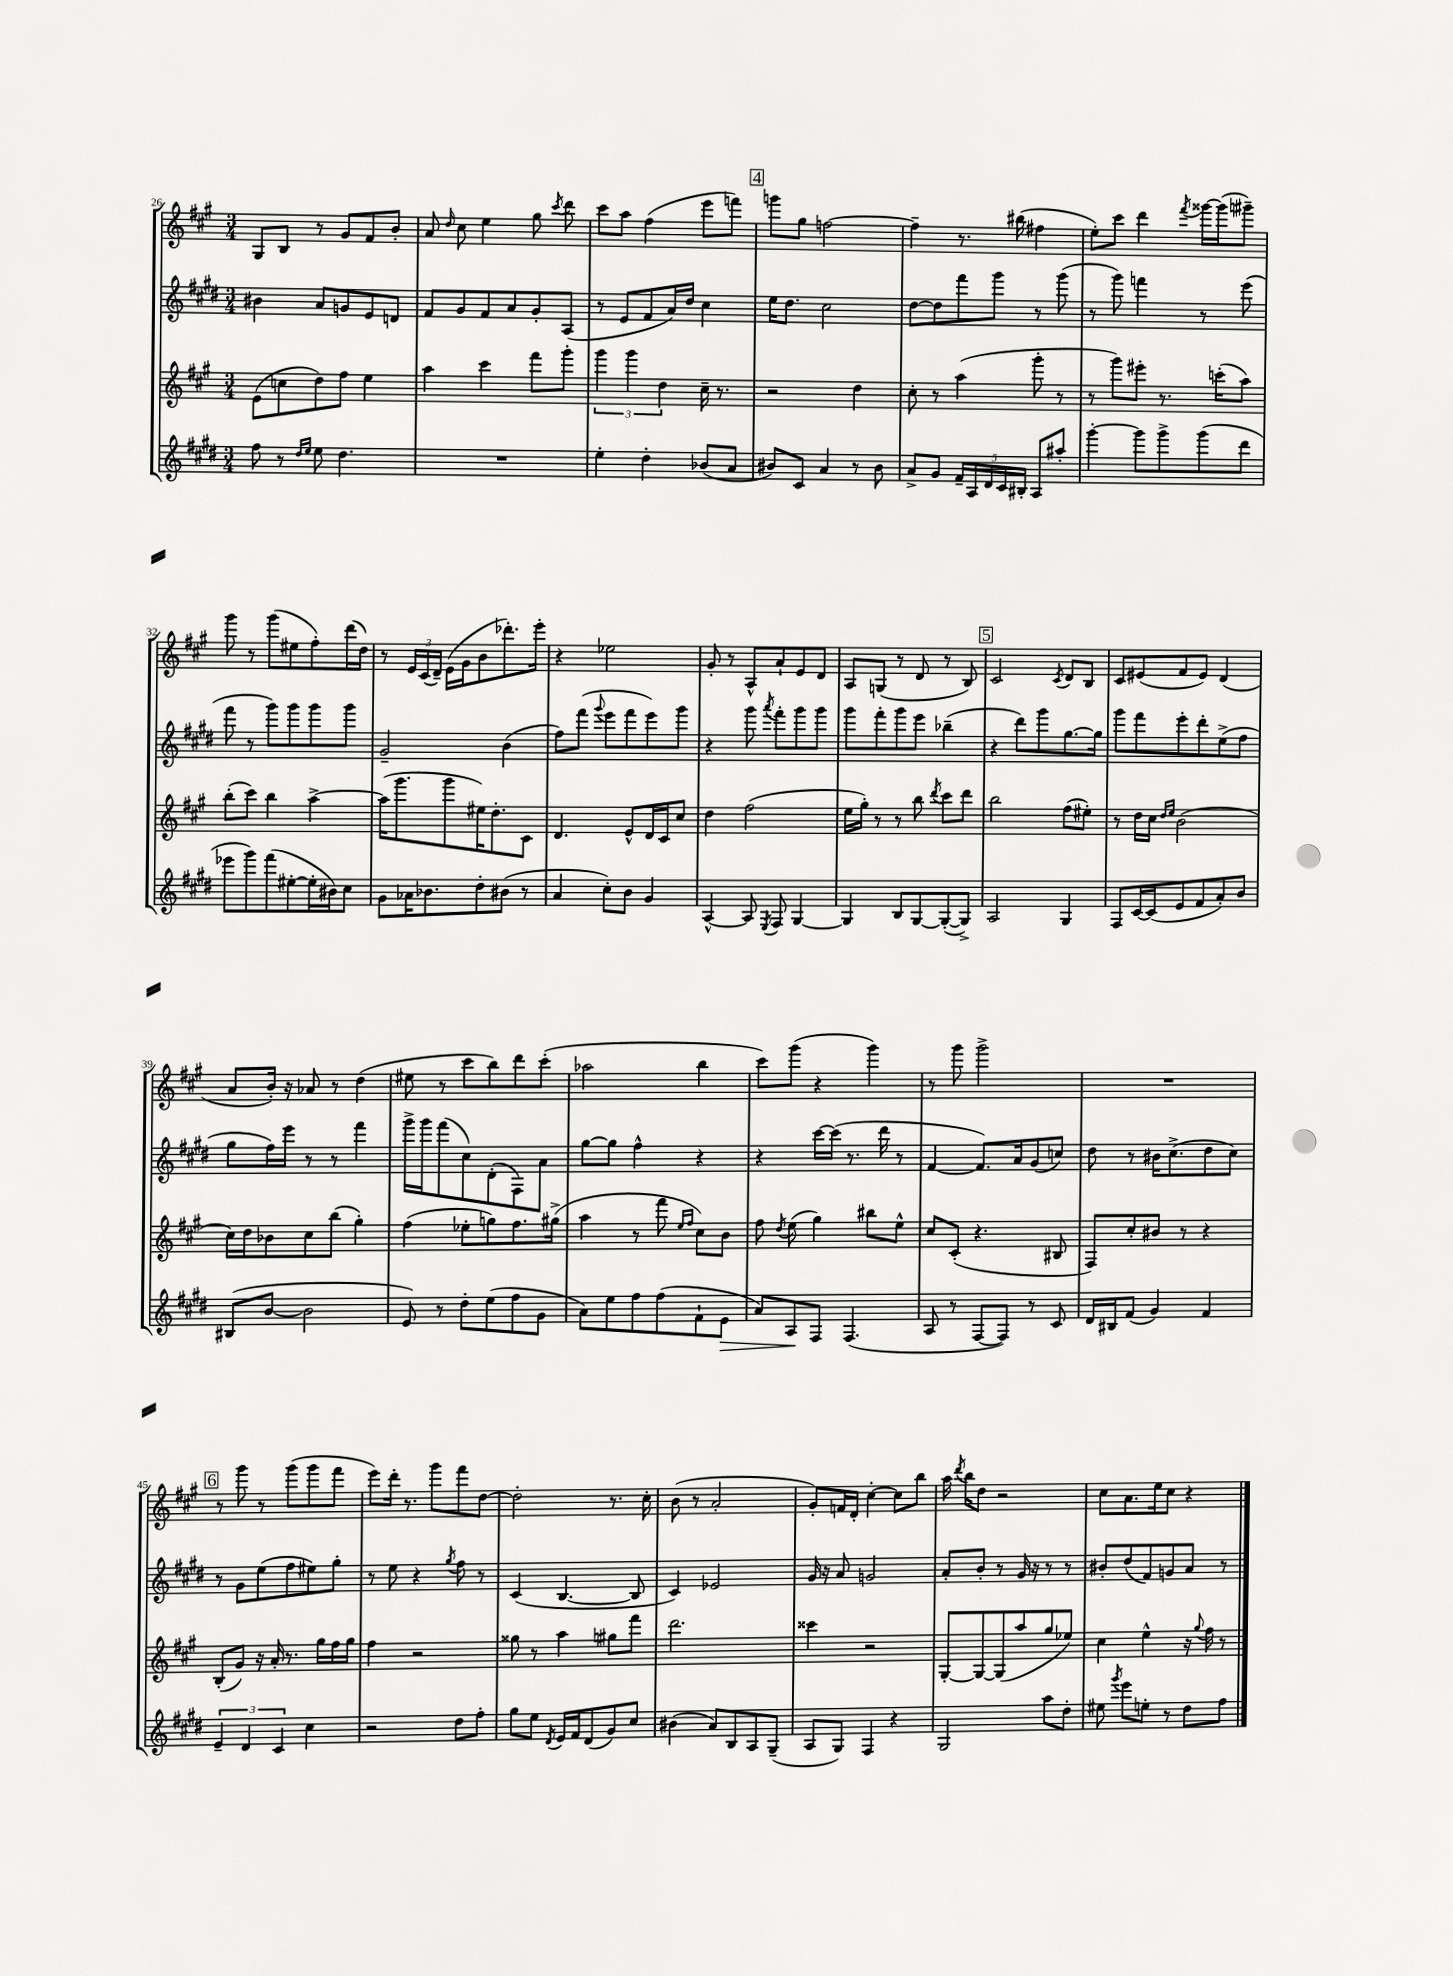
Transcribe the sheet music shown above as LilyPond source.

<<
\new StaffGroup <<
\new Staff = "s0" {
    \clef treble \key a \major \numericTimeSignature \time 3/4
    \autoBeamOff gis8[ b8] r8 gis'8[ fis'8 b'8]-. |
    a'8 \grace { d''16 } cis''8 e''4 gis''8 \acciaccatura { cis'''8 } d'''8 |
    cis'''8[ a''8] fis''4( e'''8[ f'''8]) |
    \mark \markup { \box "4" } g'''8[ gis''8] f''2~ |
    f''4-- r8. bis''16( fis''4 |
    e''8[-.) cis'''8] d'''4 \acciaccatura { fis'''8 } gisis'''16[~ gisis'''16( gis'''8]--) |
    gis'''8 r8 gis'''8[( eis''8 fis''8-.) d'''16( d''16]) |
    r8 \tuplet 3/2 { e'16[ cis'16( d'16]--) } e'16[( gis'16 b'8 des'''8.-.) e'''16]-. |
    r4 ees''2 |
    gis'8-. r8 a8[-^ a'8-! e'8 d'8] |
    a8[ g8]( r8 d'8 r8 b8) |
    \mark \markup { \box "5" } cis'2 \acciaccatura { cis'8 } d'8[ b8] |
    cis'8[ eis'8( fis'8 eis'8]) d'4( |
    a'8[ b'16]-.) r16 aes'8 r8 d''4( |
    eis''8 r8 cis'''8[ b''8) d'''8 cis'''8]-.( |
    aes''2 b''4 |
    cis'''8[) gis'''8]( r4 gis'''4) |
    r8 gis'''8 gis'''2-> |
    R2. |
    \mark \markup { \box "6" } r8 gis'''8 r8 gis'''8[( gis'''8 fis'''8] |
    e'''8[) d'''16]-. r8. gis'''8[ fis'''8 d''8]~ |
    d''2-. r8. cis''16-. |
    b'8( r8 a'2-. |
    gis'8[-.) f'16 d'16]-. cis''4~-. cis''8[ b''8] |
    a''16 \acciaccatura { d'''8 } b''16[ d''8] r2 |
    cis''8[ a'8. e''16 cis''8] r4 \bar "|." |
}
\new Staff = "s1" {
    \clef treble \key e \major \numericTimeSignature \time 3/4
    \autoBeamOff bis'4 a'8[ g'8 e'8 d'8] |
    fis'8[ gis'8 fis'8 a'8 gis'8-. a8]( |
    r8 e'8[ fis'8 a'16) dis''16] cis''4 |
    \mark \markup { \box "4" } e''16[ dis''8.] cis''2 |
    dis''8[~ dis''8 fis'''8 gis'''8] r8 gis'''8( |
    r8 gis'''8) f'''4 r8 e'''8( |
    fis'''8 r8 gis'''8[) gis'''8 gis'''8 gis'''8] |
    gis'2-- b'4( |
    fis''8[) fis'''8]( \appoggiatura { gis'''8 } e'''8[ fis'''8 e'''8) gis'''8] |
    r4 gis'''8 \acciaccatura { a'''8 } fis'''8[-. gis'''8 gis'''8] |
    gis'''8[ fis'''8-. gis'''8 e'''8] bes''4--( |
    \mark \markup { \box "5" } r4 dis'''8[) gis'''8 gis''8.~ gis''16] |
    gis'''8[ fis'''8 e'''8-. dis'''8-. e''8->( fis''8] |
    gis''8[ fis''16) e'''16] r8 r8 fis'''4 |
    gis'''16[-> gis'''16 fis'''8( cis''8) dis'8-.( fis8) a'8] |
    gis''8[~ gis''8] fis''4-^ r4 |
    r4 cis'''16[~ cis'''16]( r8. dis'''16 r8 |
    fis'4~ fis'8.[) a'16 gis'8( c''8]) |
    dis''8 r8 bis'16[ cis''8.->( dis''8 cis''8]) |
    \mark \markup { \box "6" } r8 gis'8[ e''8( fis''8 eis''8) gis''8]-. |
    r8 e''8 r4 \acciaccatura { gis''8 } fis''8 r8 |
    cis'4( b4.~ b8 |
    cis'4) ees'2 |
    gis'16 r16 a'8 g'2 |
    a'8[-. b'8]-. r8 gis'16 r16 r8 r8 |
    bis'8[-. dis''8( fis'8) g'8 a'8] r8 \bar "|." |
}
\new Staff = "s2" {
    \clef treble \key a \major \numericTimeSignature \time 3/4
    \autoBeamOff e'8[( c''8 d''8) fis''8] e''4 |
    a''4 cis'''4 fis'''8[ gis'''8]-. |
    \tuplet 3/2 { gis'''4 gis'''4 d''4 } cis''16-- r8. |
    \mark \markup { \box "4" } r2 d''4 |
    cis''8-. r8 a''4( gis'''8-. r8 |
    r8 gis'''8[) eis'''8]-. r8. c'''16[-.( a''8]) |
    b''8[-.( cis'''8]) b''4 a''4~-> |
    a''16[( gis'''8. gis'''8 eis''16) d''8.-. cis'8] |
    d'4. e'8[-^ d'16 cis'16 cis''8] |
    d''4 fis''2( |
    e''16[ gis''16]-.) r8 r8 b''8 \acciaccatura { d'''8 } cis'''8[ d'''8] |
    \mark \markup { \box "5" } b''2 fis''8[( eis''8]-.) |
    r8 d''16[ cis''16] \grace { d''16[ e''16] } b'2( |
    cis''16[) d''16 bes'8 cis''8 b''8]( gis''4-.) |
    fis''4( ees''8[-. g''8) fis''8. gis''16]->( |
    a''4 r8 fis'''8 \grace { e''16[ fis''16] } cis''8[) b'8] |
    fis''8 \acciaccatura { d''8 } e''8( gis''4) bis''8[ e''8]-^ |
    cis''8[ cis'8]-.( r4. bis8 |
    fis8[) cis''8-. bis'8] r8 r4 |
    \mark \markup { \box "6" } b8[-.( gis'8]) r16 a'16-. r8. gis''16[ fis''16 gis''16] |
    fis''4 r2 |
    gisis''8 r8 a''4 gis''8[ fis'''8] |
    d'''2. |
    cisis'''4 r2 |
    gis8[~-. gis8~ gis8( a''8 gis''8 ees''8]) |
    cis''4 e''4-^ r16 \appoggiatura { gis''8 } fis''16 r8 \bar "|." |
}
\new Staff = "s3" {
    \clef treble \key e \major \numericTimeSignature \time 3/4
    \autoBeamOff fis''8 r8 \grace { dis''16[ e''16] } e''8 dis''4. |
    R2. |
    e''4-. dis''4-. bes'8[( a'8] |
    \mark \markup { \box "4" } bis'8[) cis'8] a'4 r8 bis'8 |
    a'8[-> gis'8] \tuplet 5/4 { fis'16[-- a16 dis'16 cis'16 bis16]-. } a8[ ais''8]-. |
    gis'''4~-. gis'''8[ gis'''8-> gis'''8( dis'''8] |
    ees'''8[ gis'''8) fis'''8( eis''8~-. eis''16-. bis'16) cis''8] |
    gis'8[ aes'16 bes'8. dis''8-. bis'8]( r8 |
    a'4 cis''8[-.) b'8] gis'4 |
    a4~-^ a8 \acciaccatura { e8 } fis8 gis4~ |
    gis4 b8[ gis8~ gis8~-.( gis8]->) |
    \mark \markup { \box "5" } a2 gis4 |
    fis8[ cis'16~ cis'16( e'8 fis'8 a'8-.) b'8] |
    bis8[( b'8]~ b'2 |
    e'8) r8 dis''8[-. e''8( fis''8 gis'8] |
    a'8[) e''8 fis''8 fis''8( fis'8-! e'8]\> |
    a'8[) a8\! fis8] fis4.( |
    a8 r8 fis8[~ fis8]) r8 cis'8 |
    dis'16[ bis16 fis'8]( gis'4) fis'4 |
    \mark \markup { \box "6" } \tuplet 3/2 { e'4-- dis'4 cis'4 } cis''4 |
    r2 dis''8[ fis''8]-. |
    gis''8[ e''8] \acciaccatura { dis'8 } e'16[ fis'16 dis'8( gis'8) cis''8] |
    bis'4( a'8[) b8 a8 gis8]--( |
    a8[ gis8]) fis4 r4 |
    gis2 a''8[ dis''8]-. |
    eis''8 \acciaccatura { gis'''8 } e'''8[ e''8]-. r8 dis''8[ fis''8] \bar "|." |
}
>>
>>
\layout { \context { \Score currentBarNumber = #26 } }
